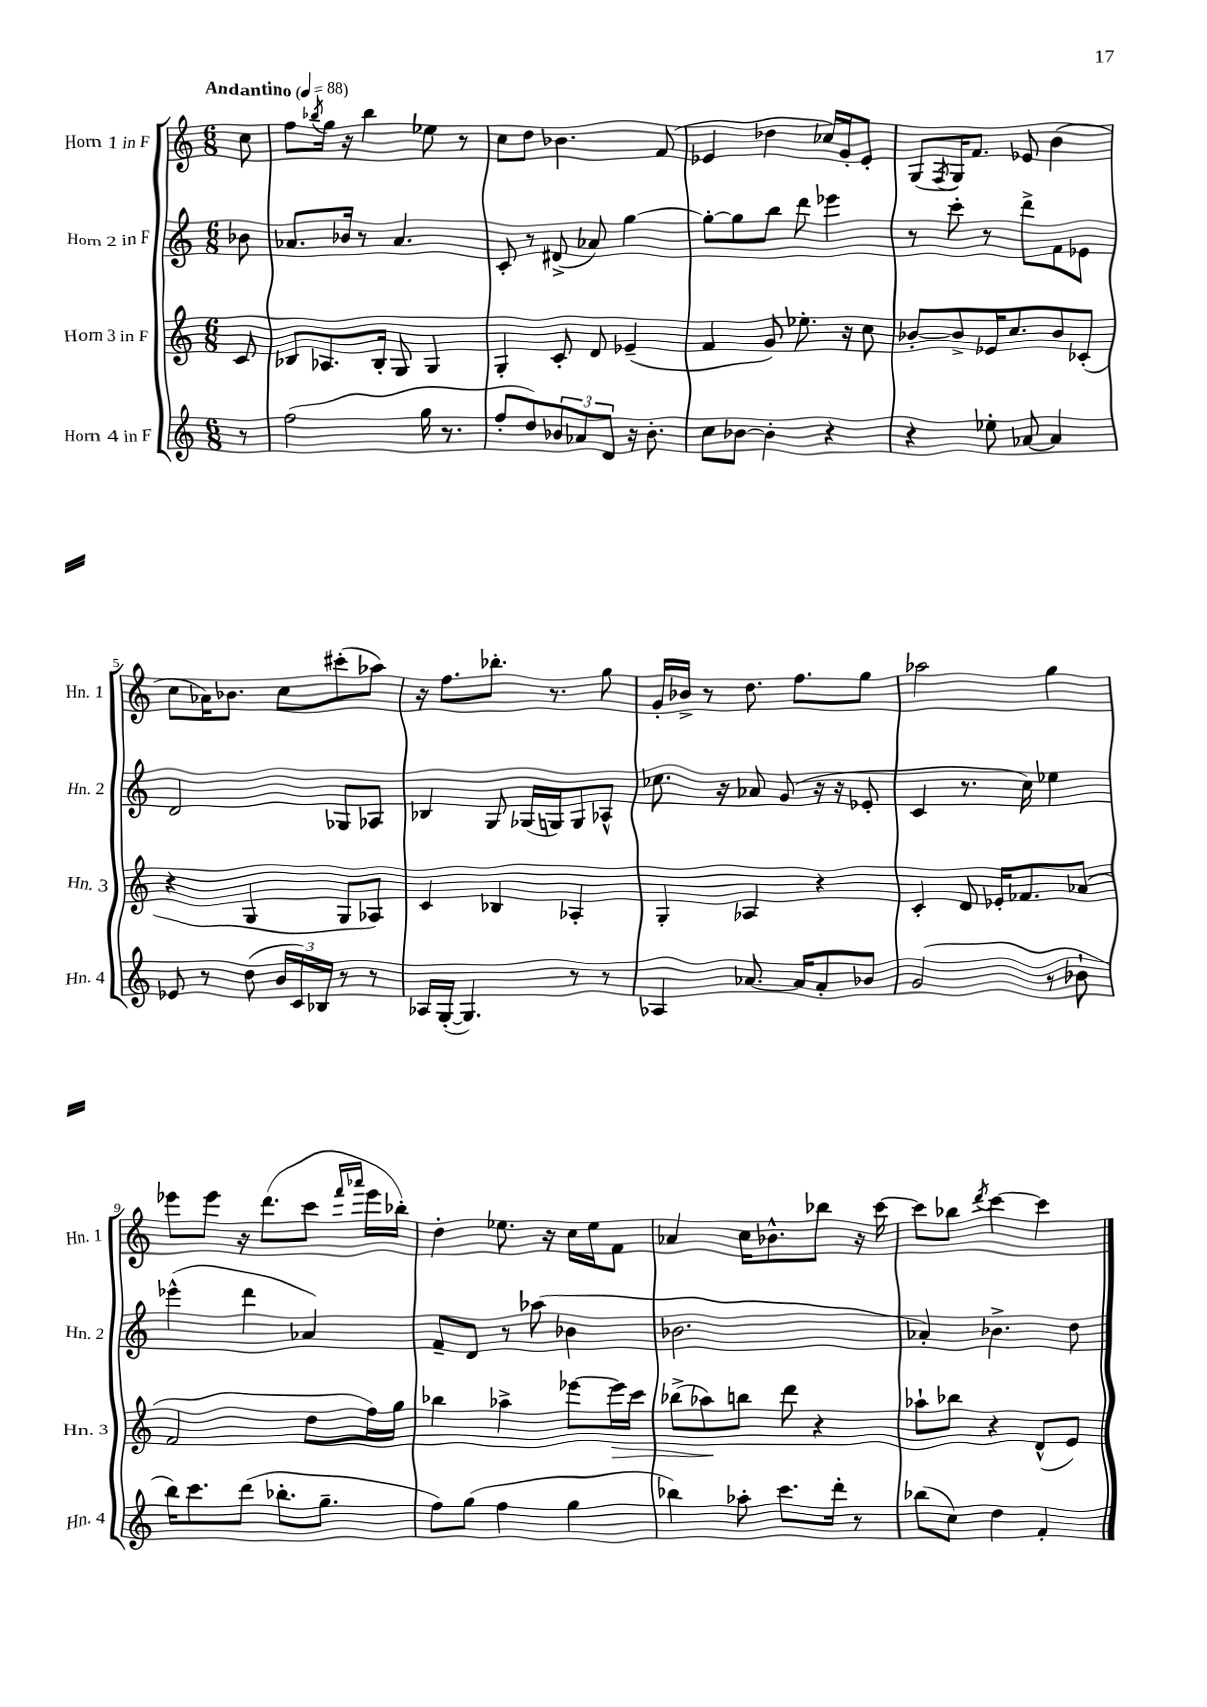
<<
\new StaffGroup <<
\new Staff = "s0" \with { instrumentName = "Horn 1 in F" shortInstrumentName = "Hn. 1" } {
    \clef treble \key c \major \numericTimeSignature \time 6/8 \partial 8 \tempo "Andantino" 4 = 88
    c''8 |
    f''8 \acciaccatura { bes''8 } g''16 r16 bes''4 ees''8 r8 |
    c''8 d''8 bes'4. f'8( |
    ees'4 des''4 ces''16) g'16-. ees'8-. |
    g8( \acciaccatura { f8 } g16) f'8. ees'8 b'4( |
    c''8 aes'16) bes'8. c''8 cis'''8-.( aes''8) |
    r16 f''8. bes''8.-. r8. g''8 |
    g'16-. bes'16-> r8 d''8. f''8. g''8 |
    aes''2 g''4 |
    ees'''8 ees'''8 r16 d'''8.( c'''8 \grace { f'''16 aes'''16 } ees'''16 bes''16-.) |
    d''4-. ees''8. r16 c''16 ees''16 f'8 |
    aes'4 c''16 bes'8.-^ bes''8 r16 c'''16~ |
    c'''8 bes''8 \acciaccatura { d'''8 } c'''4~ c'''4 \bar "|." |
}
\new Staff = "s1" \with { instrumentName = "Horn 2 in F" shortInstrumentName = "Hn. 2" } {
    \clef treble \key c \major \numericTimeSignature \time 6/8 \partial 8
    bes'8 |
    aes'8. bes'16 r8 aes'4. |
    c'8-. r8 dis'8->( aes'8) g''4~ |
    g''8~-. g''8 b''8 d'''8 ees'''4 |
    r8 c'''8-. r8 d'''8-> f'8 ees'8 |
    d'2 ges8 aes8 |
    bes4 g8 ges16( g16) g8 aes8-^ |
    ces''8. r16 aes'8 g'8( r16 r16 ees'8-. |
    c'4 r8. c''16) ees''4 |
    ees'''4-^( d'''4 aes'4) |
    f'8-- d'8 r8 aes''8( bes'4 |
    bes'2. |
    aes'4-.) bes'4.-> d''8 \bar "|." |
}
\new Staff = "s2" \with { instrumentName = "Horn 3 in F" shortInstrumentName = "Hn. 3" } {
    \clef treble \key c \major \numericTimeSignature \time 6/8 \partial 8
    c'8 |
    bes8 aes8. bes16-. g8 g4 |
    g4-. c'8-. d'8 ees'4--( |
    f'4 g'8) ees''8.-. r16 c''8 |
    bes'8~-. bes'8-> ees'16 c''8. bes'8 ces'8-.( |
    r4 g4 g8 aes8) |
    c'4 bes4 aes4-. |
    g4-. aes4 r4 |
    c'4-. d'8 ees'16-. fes'8. aes'8( |
    f'2 d''8 f''16) g''16 |
    bes''4 aes''4-> ees'''8~ ees'''16\> c'''16 |
    bes''8->( aes''8\!) b''8 d'''8 r4 |
    aes''8-! bes''8 r4 d'8-^( e'8) \bar "|." |
}
\new Staff = "s3" \with { instrumentName = "Horn 4 in F" shortInstrumentName = "Hn. 4" } {
    \clef treble \key c \major \numericTimeSignature \time 6/8 \partial 8
    r8 |
    f''2( g''16 r8. |
    f''8-. d''8) \tuplet 3/2 { bes'8 aes'8 d'8 } r16 bes'8.-. |
    c''8 bes'8~ bes'4-. r4 |
    r4 ees''8-. aes'8~ aes'4 |
    ees'8 r8 d''8( \tuplet 3/2 { b'16 c'16) bes16 } r8 r8 |
    aes16 g16~-.( g4.) r8 r8 |
    aes4 aes'8.~ aes'16 aes'8-. bes'8 |
    g'2( r8 bes'8-! |
    b''16) c'''8. d'''8( bes''8.-. g''8.-- |
    f''8) g''8( f''4 g''4 |
    bes''4) aes''8-. c'''8. d'''16-. r8 |
    bes''8( c''8) d''4 f'4-. \bar "|." |
}
>>
>>
